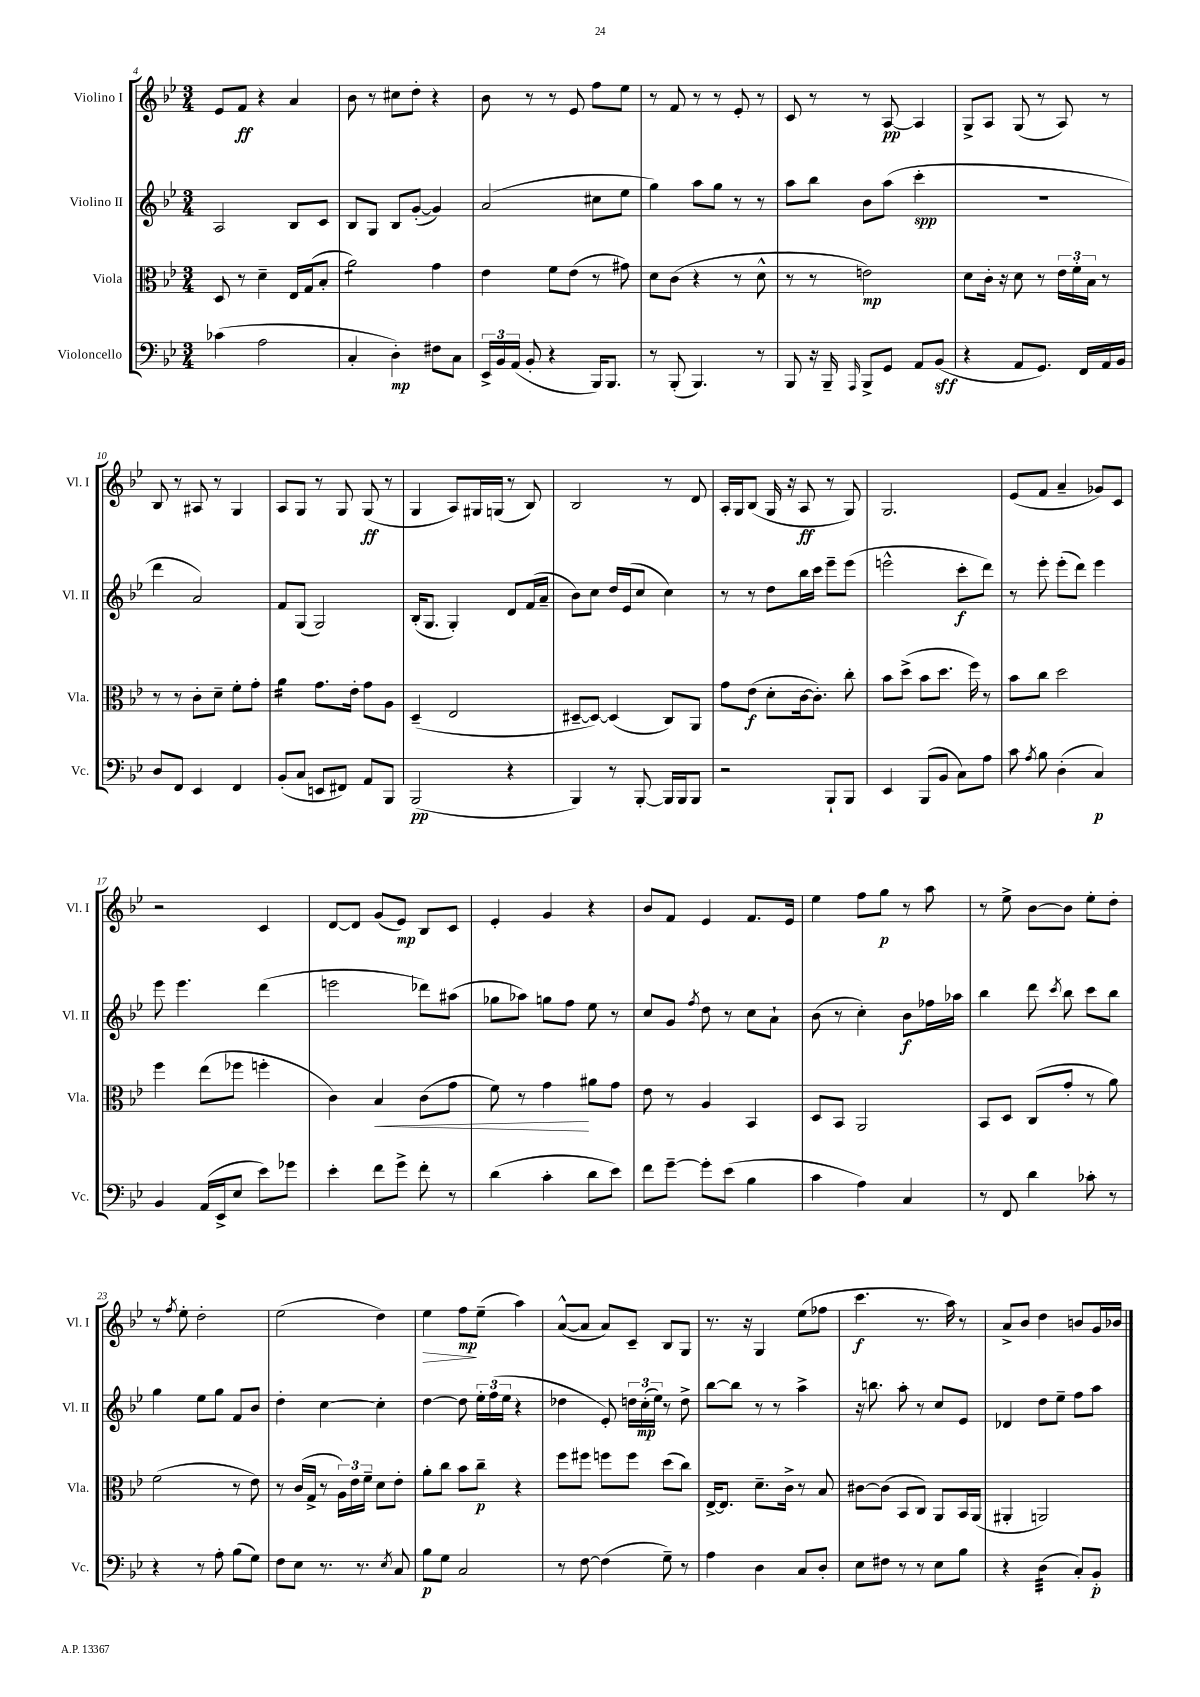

**kern	**kern	**kern	**kern
*staff4	*staff3	*staff2	*staff1
*clefF4	*clefC3	*clefG2	*clefG2
*k[b-e-]	*k[b-e-]	*k[b-e-]	*k[b-e-]
*M3/4	*M3/4	*M3/4	*M3/4
(4c-	8D	2A	8e-
.	8r	.	8f
2A	4d~	.	4r
.	16E-	8B-	4a
.	(16G	.	.
.	8B-'	8c	.
=	=	=	=
4C'	2a)	8B-	8b-
.	.	8G	8r
4D')	.	8B-	8cc#
.	.	([8g'	8dd'
8F#	4g	4g])	4r
8C	.	.	.
=	=	=	=
24EE-^	4e-	(2a	8b-
24BB-	.	.	.
(24AA	.	.	.
8BB-'	.	.	8r
4r	8f	.	8r
.	(8e-	.	8e-
16BBB-)	8r	8cc#	8ff
8.BBB-	.	.	.
.	8g#)	8ee-	8ee-
=	=	=	=
8r	8d	4gg)	8r
(8BBB-'	(8c	.	8f
4.BBB-)	4r	8aa	8r
.	.	8gg	8r
.	8r	8r	8e-'
8r	8d^^	8r	8r
=	=	=	=
8BBB-	8r	8aa	8c
16r	8r	8bb-	8r
16BBB-~	.	.	.
16qqAAA	.	.	.
8BBB-^	2e)	8b-	8r
8GG	.	(8aa	[8A
8AA	.	4ccc'	4A]
(8BB-	.	.	.
=	=	=	=
4r	8d	2.r	8G^
.	16c'	.	8A
.	16r	.	.
8AA	8d	.	(8G
8.GG)	8r	.	8r
.	24e-	.	8A)
.	24f'	.	.
16FF	.	.	.
.	24B-	.	.
16AA	8r	.	8r
16BB-	.	.	.
=	=	=	=
8D	8r	4ddd	8B-
8FF	8r	.	8r
4EE-	8c'	2a)	8A#
.	8d~	.	8r
4FF	8f'	.	4G
.	8g'	.	.
=	=	=	=
(8BB-'	4a	8f	8A
8C	.	(8G	8G
8EE	8.g	2G)	8r
8FF#)	.	.	8G
.	16e-'	.	.
8AA	8g	.	(8G
8BBB-	8A	.	8r
=	=	=	=
(2BBB-	(4D~	(16B-'	4G
.	.	8.G	.
.	2E-	4G')	8A)
.	.	.	16G#
.	.	.	(16G
4r	.	8d	8r
.	.	(16f	8B-)
.	.	16a~	.
=	=	=	=
4BBB-)	[8D#~	8b-)	2B-
.	8D#_)	8cc	.
8r	(4D#]	16dd	.
.	.	(16e-	.
[8BBB-'	.	8cc	.
16BBB-]	8C)	4cc)	8r
16BBB-	.	.	.
8BBB-	8AA	.	8d
=	=	=	=
2r	8g	8r	16A'
.	.	.	16G
.	(8e-	8r	(8B-
.	8d'	8dd	16G
.	.	.	16r
.	[16c	16bb-	8A
.	8.c'])	16ccc	.
8BBB-`	.	8eee-~	8r
8BBB-	8cc'	(8eee-	8G)
=	=	=	=
4EE-	8b-	2eee^^	2.G
.	(8dd^	.	.
(8BBB-	8b-	.	.
8BB-	8.dd	.	.
8C)	.	8ccc'	.
.	16ff)	.	.
8A	8r	8ddd)	.
=	=	=	=
8c	8b-	8r	(8e-
8qA	.	.	.
8B-	8cc	8eee-'	8f
(4D'	2dd	(8eee-'	4a~
.	.	8ddd)	.
4C)	.	4eee-	8g-)
.	.	.	8c
=	=	=	=
4BB-	4ff	8eee-	2r
.	.	4.eee-	.
(16AA	(8ee-	.	.
16EE-^	.	.	.
8E-	8ff-	.	.
8e-)	4ff'	(4ddd	4c
8g-	.	.	.
=	=	=	=
4e-'	4c)	2eee	[8d
.	.	.	8d]
8f	4B-	.	(8g
8g^	.	.	8e-)
8f'	(8c	8ddd-)	8B-
8r	8g	(8aa#	8c
=	=	=	=
(4d	8f)	8gg-	4e-'
.	8r	8aa-)	.
4c'	4g	8gg	4g
.	.	8ff	.
8d	8a#	8ee-	4r
8e-)	8g	8r	.
=	=	=	=
8f	8e-	8cc	8b-
[8g~	8r	8g	8f
.	.	8qff	.
8g']	4A	8dd	4e-
(8e-	.	8r	.
4B-	4BB-	8cc	8.f
.	.	8a`	.
.	.	.	16e-
=	=	=	=
4c	8D	(8b-	4ee-
.	8BB-	8r	.
4A)	2AA	4cc')	8ff
.	.	.	8gg
4C	.	8b-	8r
.	.	16ff-	8aa
.	.	16aa-	.
=	=	=	=
8r	8BB-	4bb-	8r
8FF	8D	.	8ee-^
4d	(8C	8ddd	[8b-
.	.	8qccc	.
.	8g'	8bb-	8b-]
8c-'	8r	8ccc	8ee-'
8r	8a)	8bb-	8dd'
=	=	=	=
4r	(2f	4gg	8r
.	.	.	8qff
.	.	.	8ee-'
8r	.	8ee-	2dd'
8A'	.	8gg	.
(8B-	8r	8f	.
8G)	8e-)	8b-	.
=	=	=	=
8F	8r	4dd'	(2ee-
8E-	(16c	.	.
.	16G^	.	.
8.r	8r	[4cc	.
.	24A)	.	.
.	24e-	.	.
8.r	.	.	.
.	24f~	.	.
.	8d	4cc']	4dd)
8qE-	.	.	.
8C	8e-'	.	.
=	=	=	=
8B-	8a'	[4dd	4ee-
8G	8cc	.	.
2C	8b-	8dd]	8ff
.	8cc~	24ee-'	(8ee-~
.	.	(24ff	.
.	.	24ee-	.
.	4r	4r	4aa)
=	=	=	=
8r	8ff	4dd-	([8a^^
[8F	8ff#	.	8a]
(4F]	8ff	8e-')	8a)
.	8ff	24dd	8c~
.	.	(24cc'	.
.	.	24ee-)	.
8G~)	(8dd	8r	8B-
8r	8cc)	8dd^	8G
=	=	=	=
4A	[16E-^	[8bb-	8.r
.	8.E-]	.	.
.	.	8bb-]	.
.	.	.	16r
4D	8.d~	8r	4G
.	.	8r	.
.	16c^	.	.
8C	8r	4aa^	(8ee-
8D'	8B-	.	8ff-
=	=	=	=
8E-	[8c#	16r	4.ccc
.	.	8.bb	.
8F#	(8c#]	.	.
8r	8BB-	8aa'	.
8r	8C)	8r	8.r
8E-	8AA	8cc	.
.	.	.	16aa)
8B-	16BB-	8e-	8r
.	(16AA	.	.
=	=	=	=
4r	4AA#'	4d-	8a^
.	.	.	8b-
(4D	2AA)	8dd	4dd
.	.	8ee-~	.
8C')	.	8ff	8b
8BB-'	.	8aa	16g
.	.	.	16b-
==	==	==	==
*-	*-	*-	*-
